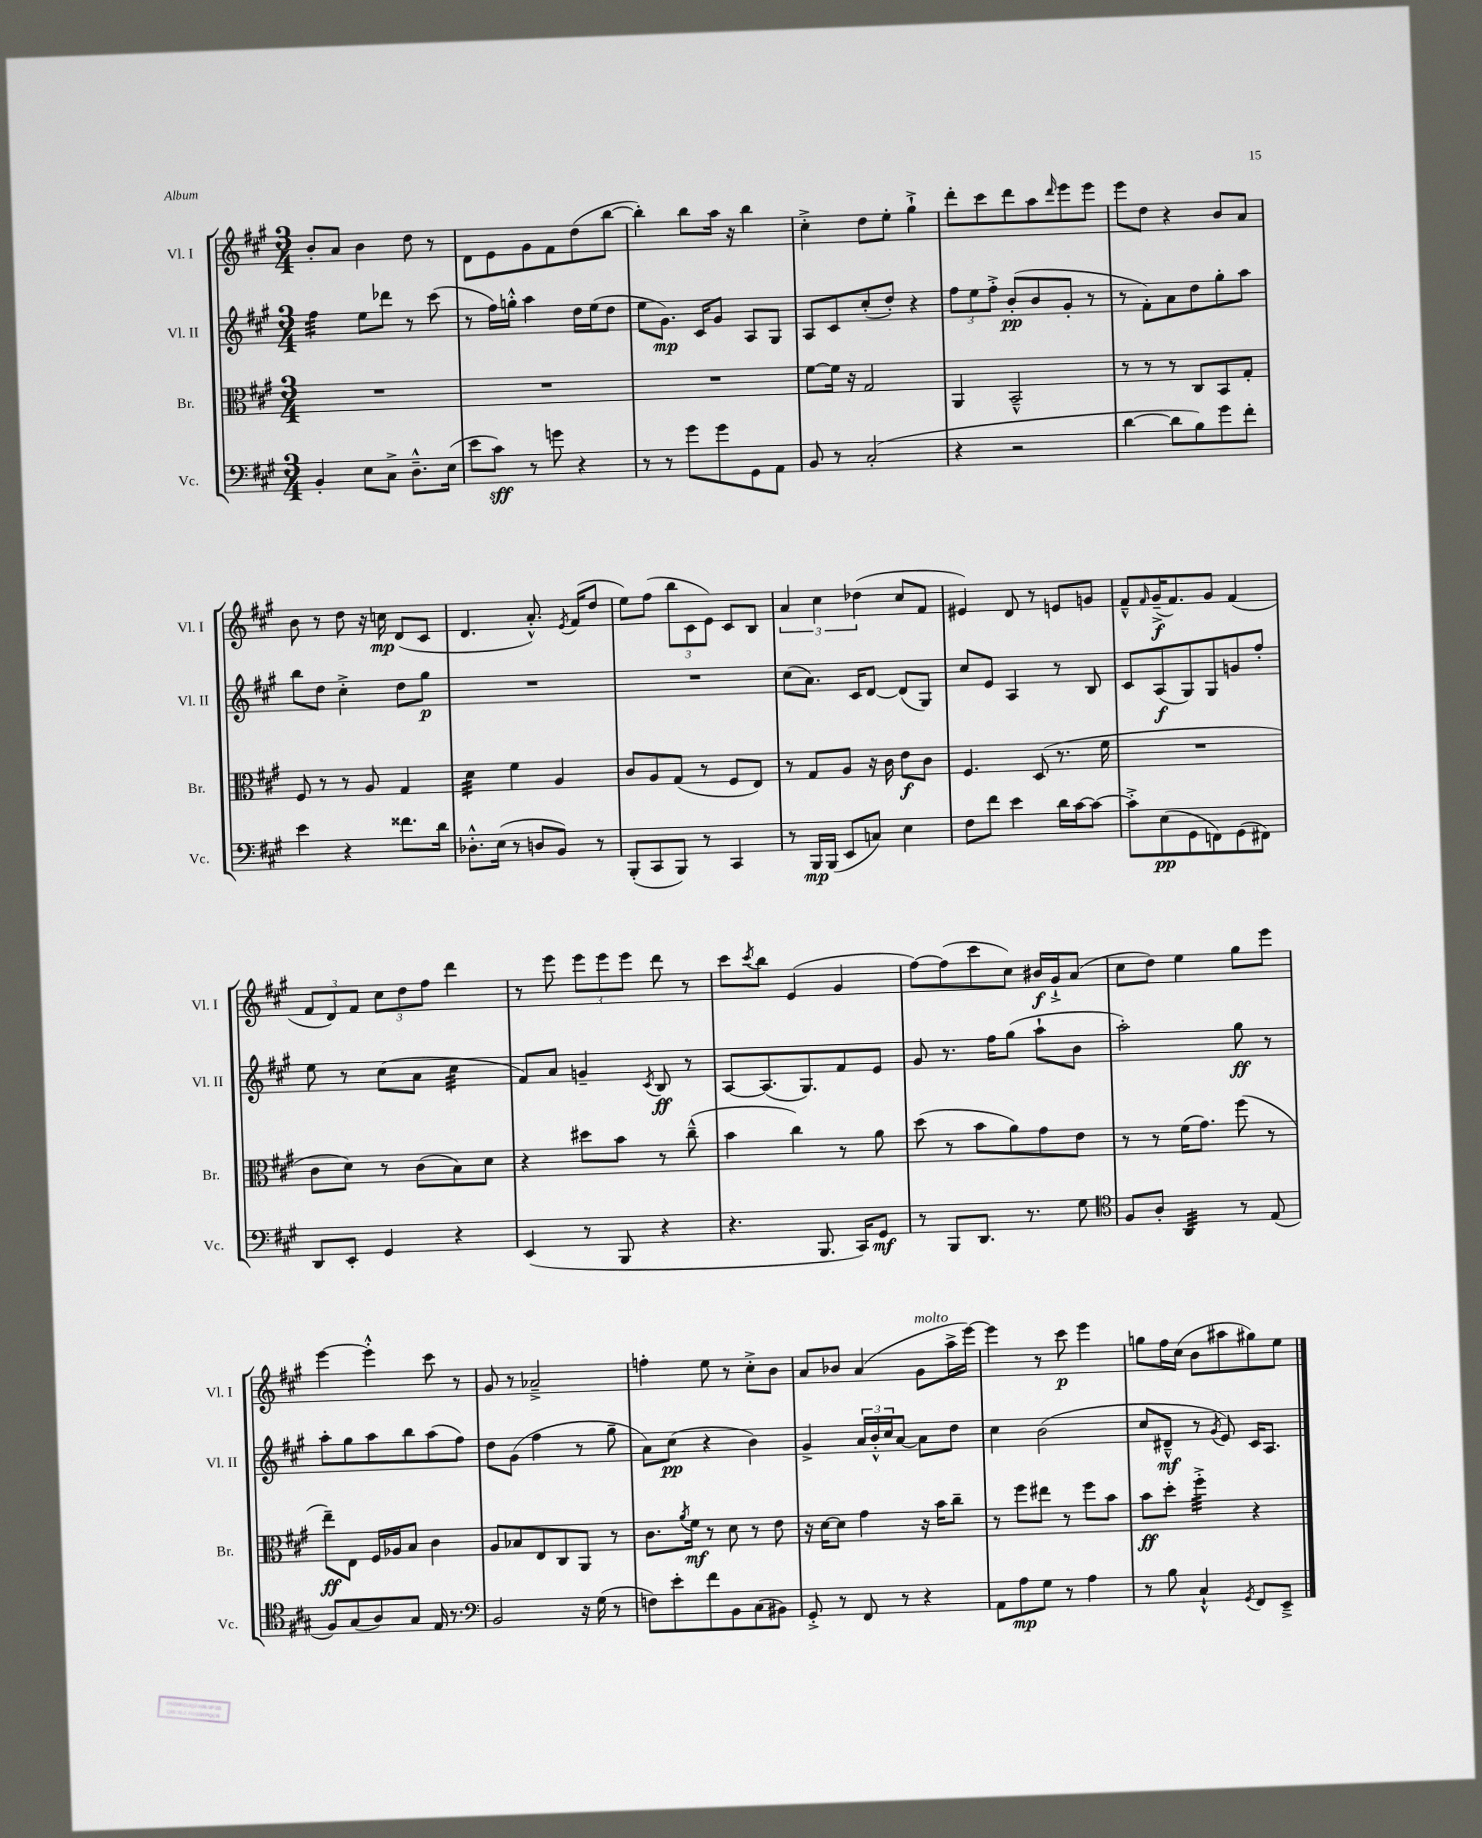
<<
\new StaffGroup <<
\new Staff = "s0" \with { instrumentName = "Vl. I" shortInstrumentName = "Vl. I" } {
    \clef treble \key a \major \numericTimeSignature \time 3/4
    b'8-. a'8 b'4 d''8 r8 |
    d'8 e'8 gis'8 fis'8 d''8( b''8~ |
    b''4-.) b''8 a''16 r16 b''4 |
    cis''4-.-> d''8 e''8-. gis''4-!-> |
    d'''8-. cis'''8 d'''8 a''8 \grace { d'''16 } e'''8 e'''8 |
    e'''8 d''8 r4 b'8 a'8 |
    b'8 r8 d''8 r16 c''16\mp d'8( cis'8 |
    d'4. a'8.-.-^) \acciaccatura { e'8 } fis'16( d''8 |
    e''8) fis''8( \tuplet 3/2 { b''8 cis'8 e'8) } cis'8 b8 |
    \tuplet 3/2 { a'4 cis''4 des''4( } cis''8 fis'8 |
    eis'4) d'8 r8 e'8 g'8 |
    fis'8---^ \grace { fis'16 } gis'16--->\f( fis'8.) gis'8 fis'4( |
    \tuplet 3/2 { fis'8 d'8) fis'8 } \tuplet 3/2 { cis''8 d''8 fis''8 } d'''4 |
    r8 e'''8 \tuplet 3/2 { e'''8 e'''8 e'''8 } d'''8 r8 |
    cis'''8 \acciaccatura { cis'''8 } b''8 e'4( gis'4 |
    fis''8~) fis''8( cis'''8 cis''8) bis'16\f gis'16-!-> a'8( |
    cis''8 d''8) e''4 gis''8 e'''8 |
    e'''4~ e'''4-.-^ cis'''8 r8 |
    gis'8 r8 aes'2---> |
    f''4-. e''8 r8 cis''8-.-> b'8 |
    a'8 bes'8 a'4( gis'8^\markup { \italic "molto" } a''16-> e'''16~) |
    e'''4 r8 cis'''8\p e'''4 |
    g''8 fis''16 cis''16( b'8 ais''8 gis''8) e''8 \bar "|." |
}
\new Staff = "s1" \with { instrumentName = "Vl. II" shortInstrumentName = "Vl. II" } {
    \clef treble \key a \major \numericTimeSignature \time 3/4
    fis''4:32 e''8 des'''8 r8 cis'''8( |
    r8 fis''16) g''16-.-^ a''4 d''16 e''16( d''8 |
    e''8 gis'8.\mp) cis'16 gis'8 a8 gis8 |
    a8 cis'8 cis''8-.( d''8-.) r4 |
    \tuplet 3/2 { fis''8 e''8 fis''8-.-> } b'8-.\pp( b'8 gis'8-. r8 |
    r8 fis'8-.) a'8 d''8 gis''8-. a''8 |
    b''8 d''8 cis''4-.-> d''8 gis''8\p |
    R2. |
    R2. |
    cis''8( a'8.) cis'16 d'8~ d'8( gis8) |
    cis''8 e'8 a4 r8 b8 |
    cis'8 a8\f( gis8) gis8 g'8 fis''8-. |
    e''8 r8 cis''8( a'8 cis''4:32 |
    fis'8) a'8 g'4-- \acciaccatura { cis'8 } b8\ff r8 |
    a8~ a8.( gis8.) fis'8 e'8 |
    gis'8 r8. fis''16 gis''8( a''8-! b'8 |
    a''2-.) gis''8\ff r8 |
    a''8-. gis''8 a''8 b''8 a''8( fis''8) |
    d''8 gis'8( fis''4 r8 gis''8-- |
    a'8) cis''8\pp( r4 b'4) |
    gis'4-> \tuplet 3/2 { a'16 b'16-.-^ cis''16 } a'8~ a'8 d''8 |
    cis''4 b'2( |
    cis''8 dis'8---^\mf r8 \acciaccatura { gis'8 } e'8) cis'16 a8. \bar "|." |
}
\new Staff = "s2" \with { instrumentName = "Br." shortInstrumentName = "Br." } {
    \clef alto \key a \major \numericTimeSignature \time 3/4
    R2. |
    R2. |
    R2. |
    fis'8~ fis'16 r16 gis2 |
    a,4 b,2---^ |
    r8 r8 r8 cis8 b,8 gis8-. |
    fis8 r8 r8 a8 gis4 |
    d'4:32 fis'4 a4 |
    cis'8 a8 gis8( r8 fis8 e8) |
    r8 gis8 a8 r16 cis'16 e'8\f cis'8 |
    fis4. d8( r8. fis'16 |
    R2. |
    cis'8 d'8) r8 cis'8( b8) d'8 |
    r4 dis''8 b'8 r8 cis''8---^( |
    b'4 cis''4) r8 a'8 |
    d''8( r8 b'8 a'8) gis'8 e'8 |
    r8 r8 fis'16( gis'8.) fis''8( r8 |
    e''8--\ff) e8 fis16 aes16 b8 cis'4 |
    a8 bes8 e8 cis8 a,8 r8 |
    cis'8. \acciaccatura { a'8 } fis'16\mf r8 d'8 r8 e'8 |
    r16 d'16~ d'8 gis'4 r16 b'16 cis''8-- |
    r8 fis''8 eis''8 r8 fis''8 b'8 |
    b'8\ff d''8-. fis''4:32-.-> r4 \bar "|." |
}
\new Staff = "s3" \with { instrumentName = "Vc." shortInstrumentName = "Vc." } {
    \clef bass \key a \major \numericTimeSignature \time 3/4
    b,4-. e8 cis8-> d8.---^ e16( |
    e'8 cis'8\sff) r8 g'8 r4 |
    r8 r8 gis'8 gis'8 gis,8 a,8 |
    b,8 r8 cis2-.( |
    r4 r2 |
    d'4~ d'8 b8) gis'8 fis'8-. |
    e'4 r4 fisis'8. d'16 |
    des8.-.-^ e16( r8 d8 b,8) r8 |
    b,,8-.( cis,8 b,,8) r8 cis,4 |
    r8 b,,16\mp b,,16( e,8 c8) e4 |
    fis8 fis'8 e'4 d'16 cis'16~ cis'8~ |
    cis'8-.-> e8\pp( gis,8 f,8) gis,8( fis,8) |
    d,8 e,8-. gis,4 r4 |
    e,4( r8 b,,8 r4 |
    r4. b,,8. cis,16) gis,8\mf |
    r8 b,,8 d,8. r8. gis8 |
    \clef tenor fis8 a8-. a,4:32 r8 e8( |
    fis8) gis8( a8) gis8 e16 r8. |
    \clef bass b,2 r16 gis16( r8 |
    f8) e'8-. fis'8 b,8 cis8( bis,8) |
    gis,8-.-> r8 fis,8 r8 r4 |
    a,8 a8\mp gis8 r8 a4 |
    r8 b8 cis4-!-^ \acciaccatura { gis,8 } fis,8 e,8---> \bar "|." |
}
>>
>>
\layout { \context { \Score \remove "Bar_number_engraver" } }
